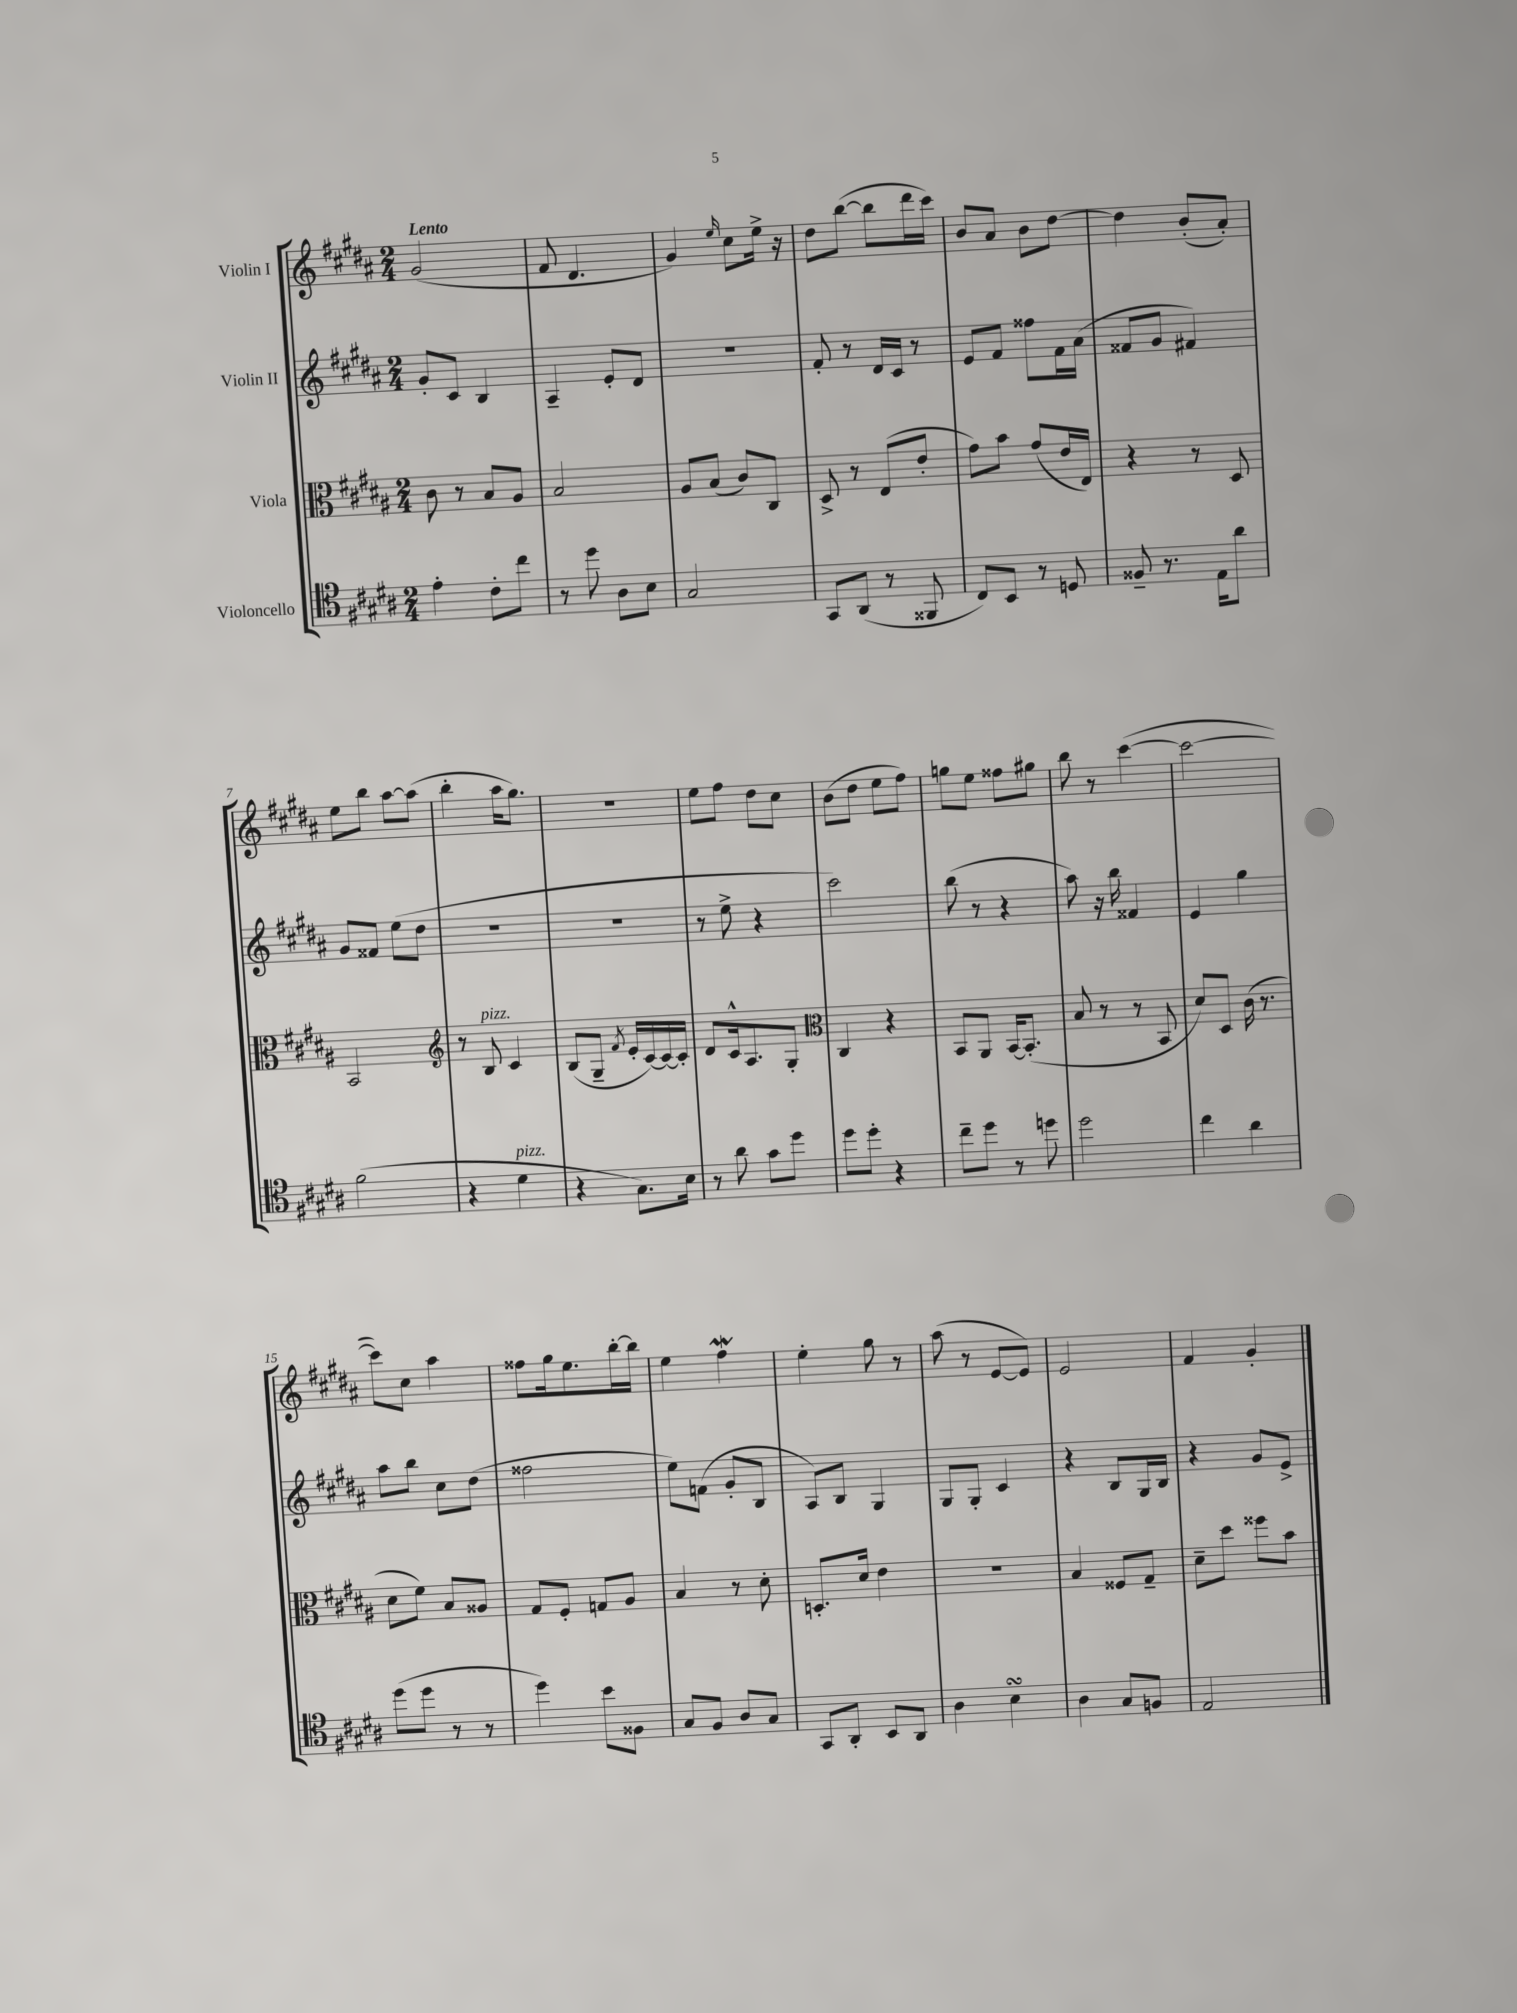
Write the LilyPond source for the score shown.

<<
\new StaffGroup <<
\new Staff = "s0" \with { instrumentName = "Violin I" } {
    \clef treble \key b \major \numericTimeSignature \time 2/4 \tempo "Lento"
    gis'2( |
    fis'8 dis'4. |
    gis'4) \grace { e''16 } cis''8 e''16-> r16 |
    dis''8 b''8~( b''8 dis'''16 cis'''16) |
    b'8 ais'8 b'8 dis''8~ |
    dis''4 b'8-.( ais'8-.) |
    e''8 b''8 ais''8~ ais''8( |
    b''4-. ais''16 gis''8.) |
    r2 |
    e''8 fis''8 dis''8 cis''8 |
    b'8( dis''8 e''8 fis''8) |
    g''8 e''8 fisis''8 gis''8 |
    b''8 r8 cis'''4~( |
    cis'''2~ |
    cis'''8) cis''8 ais''4 |
    fisis''8 gis''16 e''8. b''16~-. b''16 |
    e''4 fis''4\mordent |
    e''4-. gis''8 r8 |
    ais''8( r8 e'8~ e'8) |
    e'2 |
    fis'4 gis'4-. \bar "|." |
}
\new Staff = "s1" \with { instrumentName = "Violin II" } {
    \clef treble \key b \major \numericTimeSignature \time 2/4
    gis'8-. cis'8 b4 |
    ais4-- e'8-. dis'8 |
    R2 |
    fis'8-. r8 dis'16 cis'16 r8 |
    e'8 fis'8 fisis''8 fis'16 ais'16( |
    fisis'8 gis'8 fis'4) |
    gis'8 fisis'8 e''8( dis''8 |
    R2 |
    r2 |
    r8 e''8-> r4 |
    cis'''2) |
    b''8( r8 r4 |
    ais''8) r16 b''16 fisis'4 |
    e'4 gis''4 |
    ais''8 b''8 cis''8 dis''8( |
    fisis''2 |
    e''8) f'8( gis'8-. b8 |
    ais8) b8 gis4 |
    gis8 gis8-. cis'4 |
    r4 b8 gis16 b16 |
    r4 gis'8 e'8-> \bar "|." |
}
\new Staff = "s2" \with { instrumentName = "Viola" } {
    \clef alto \key b \major \numericTimeSignature \time 2/4
    cis'8 r8 b8 ais8 |
    b2 |
    ais8 b8( cis'8) cis8 |
    dis8-> r8 e8( e'8-. |
    gis'8) b'8 gis'8( e'16 e16) |
    r4 r8 dis8 |
    b,2 |
    \clef treble r8 b8^\markup { \italic "pizz." } cis'4 |
    b8( gis8-- \acciaccatura { fis'8 } e'16-. cis'16~) cis'16~ cis'16-. |
    dis'8 cis'16-^ ais8. gis8-. |
    \clef alto cis4 r4 |
    b,8 ais,8 b,16~ b,8.-.( |
    b8 r8 r8 b,8 |
    dis'8) dis8 cis'16( r8. |
    dis'8 fis'8) b8 aisis8 |
    gis8 fis8-. g8 ais8 |
    b4 r8 dis'8-. |
    d8.-. dis'16 e'4 |
    R2 |
    b4 fisis8 gis8-- |
    dis'8-- dis''8 fisis''8 b'8 \bar "|." |
}
\new Staff = "s3" \with { instrumentName = "Violoncello" } {
    \clef tenor \key b \major \numericTimeSignature \time 2/4
    e'4-. cis'8-. cis''8 |
    r8 dis''8 ais8 b8 |
    gis2 |
    gis,8 ais,8( r8 fisis,8 |
    cis8) b,8 r8 d8 |
    fisis8-- r8. e16 ais'8 |
    fis'2( |
    r4 dis'4^\markup { \italic "pizz." } |
    r4 gis8.) b16 |
    r8 ais'8 gis'8 dis''8 |
    dis''8 dis''8-. r4 |
    cis''8-- dis''8 r8 d''8 |
    dis''2 |
    cis''4 ais'4 |
    dis''8( dis''8 r8 r8 |
    dis''4) b'8 fisis8 |
    gis8 fis8 ais8 gis8 |
    gis,8 ais,8-. b,8 ais,8 |
    ais4 b4\turn |
    ais4 gis8 f8 |
    e2 \bar "|." |
}
>>
>>
